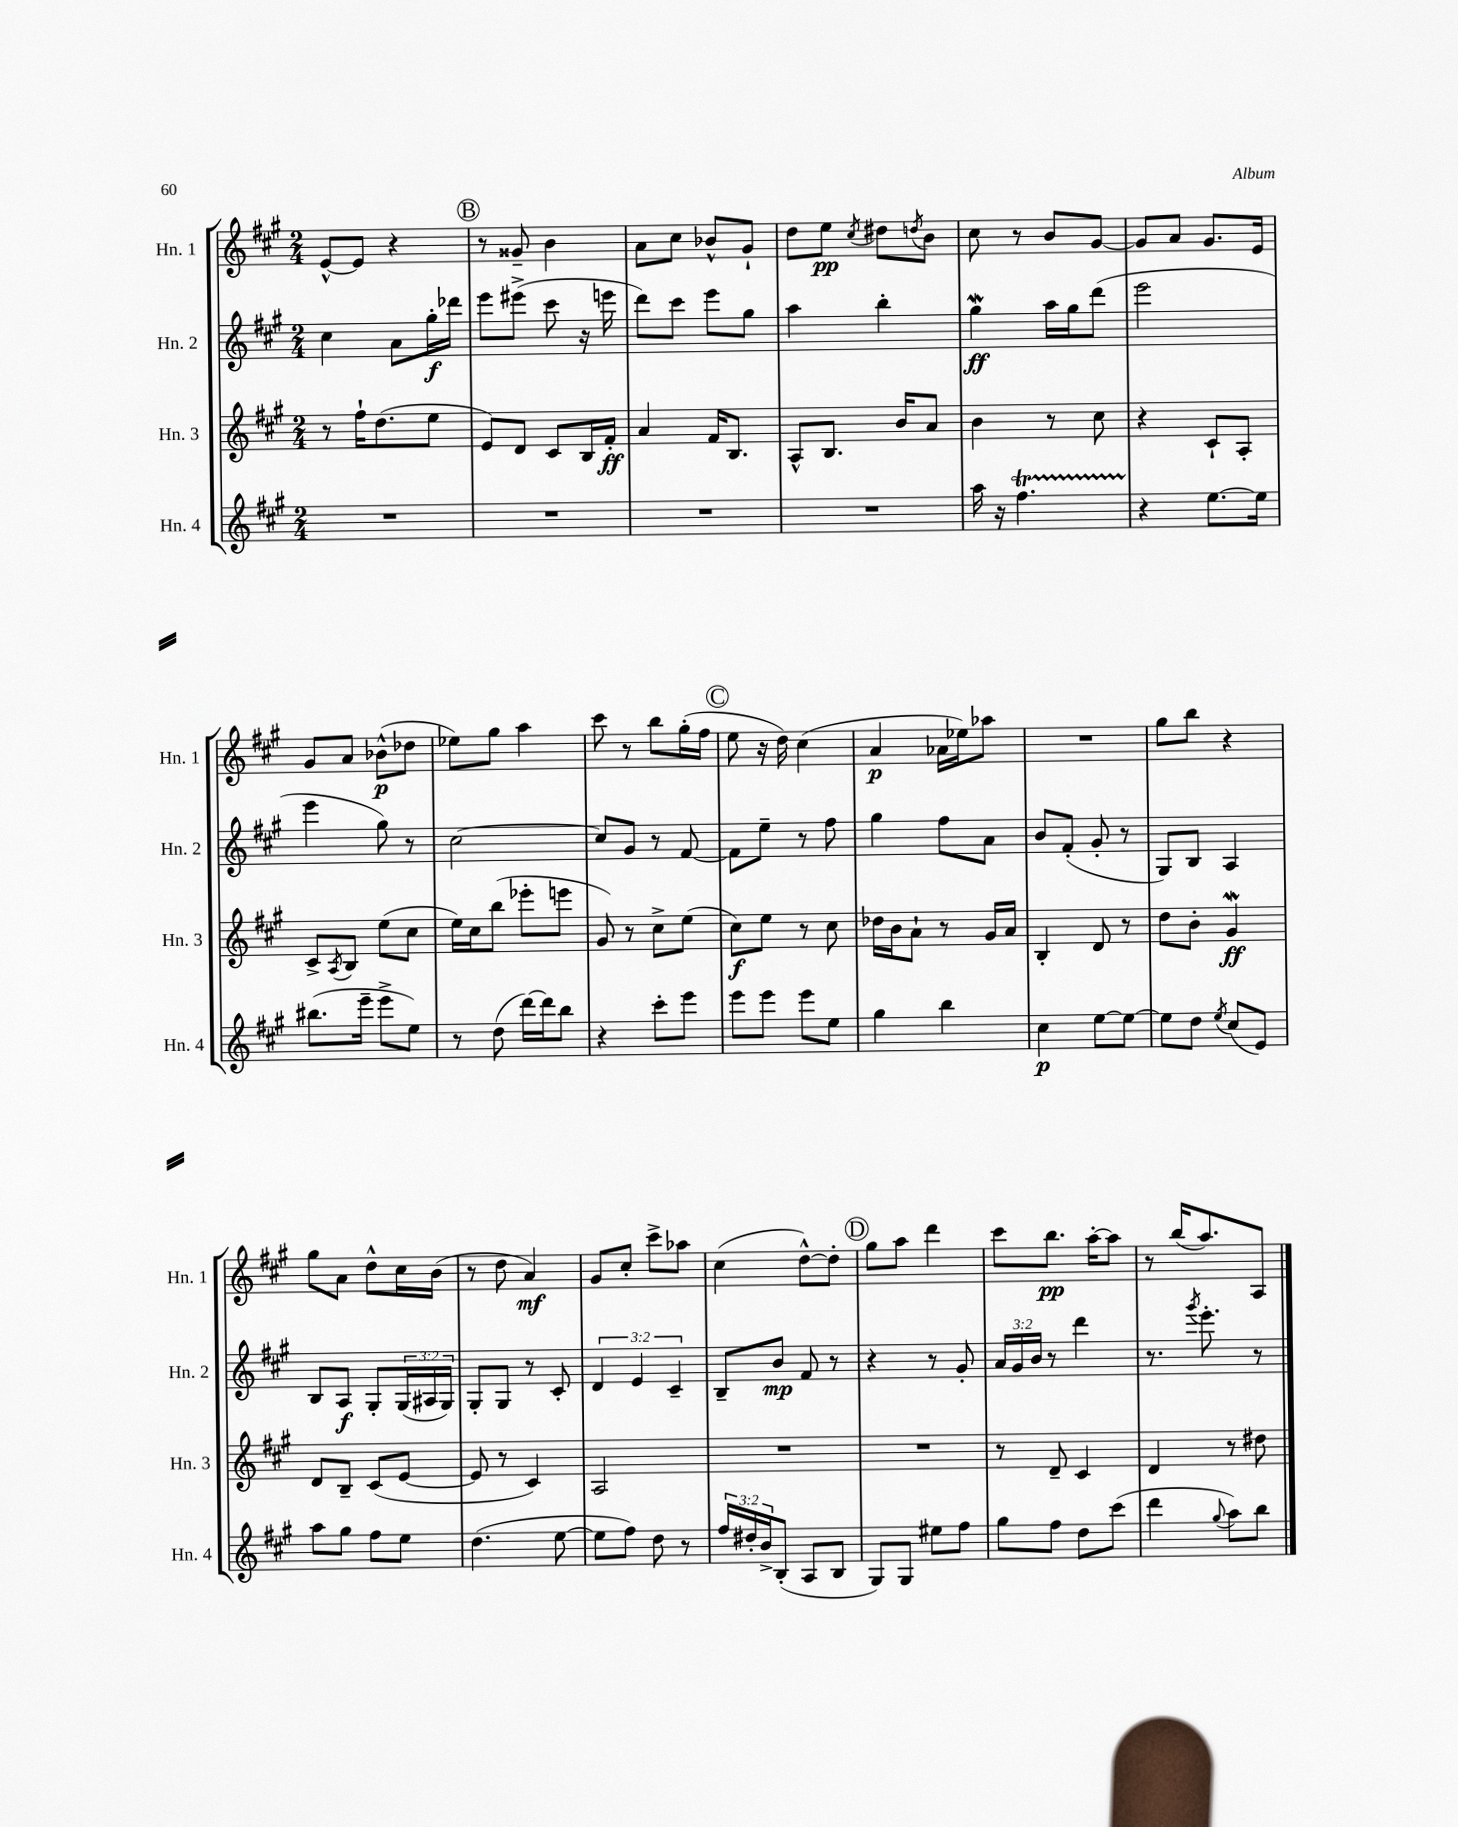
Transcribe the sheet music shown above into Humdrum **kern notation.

**kern	**kern	**kern	**kern
*staff4	*staff3	*staff2	*staff1
*clefG2	*clefG2	*clefG2	*clefG2
*k[f#c#g#]	*k[f#c#g#]	*k[f#c#g#]	*k[f#c#g#]
*M2/4	*M2/4	*M2/4	*M2/4
2r	8r	4cc#\	[8e^^/L
.	16ff#`\LK	.	8e/]J
.	(8.dd\	.	.
.	.	8a\L	4r
.	8ee\J	16gg#'\L	.
.	.	16ddd-\JJ	.
=	=	=	=
2r	8e/L)	8eee\L	8r
.	8d/J	(8eee#^\J	8g##~/
.	8c#/L	8ccc#\	4b\
.	16B/L	16r	.
.	16f#'/JJ	16eee\	.
=	=	=	=
2r	4a/	8ddd\L)	8a\L
.	.	8ccc#\J	8cc#\J
.	16f#/LK	8eee\L	8b-^^/L
.	8.B/J	.	.
.	.	8gg#\J	8g#`/J
=	=	=	=
2r	8A^^/L	4aa\	8dd\L
.	8.B/J	.	8ee\J
.	.	.	8qcc#/
.	.	4bb'\	8dd#\L
.	16b/LK	.	.
.	.	.	8qdd/
.	8a/J	.	8b\J
=	=	=	=
16aa\	4b\	4gg#\	8cc#\
16r	.	.	.
4.ff#\	.	.	8r
.	8r	16aa\LL	8b/L
.	.	16gg#\J	.
.	8cc#\	(8ddd\J	[8g#/J
=	=	=	=
4r	4r	2eee\	8g#/]L
.	.	.	8a/J
[8.ee\L	8c#`/L	.	8.g#/L
.	8A'/J	.	.
16ee\]Jk	.	.	16e/Jk
=	=	=	=
(8.bb#\L	8c#^/L	4eee\	8g#/L
.	8qA/	.	.
.	8B/J	.	8a/J
16eee~\Jk	.	.	.
8eee^\L	(8ee\L	8gg#\)	(8b-^^\L
8ee\J)	8cc#\J	8r	8dd-\J
=	=	=	=
8r	16ee\LL)	[2cc#\	8ee-\L)
.	16cc#\J	.	.
(8dd\	(8bb\J	.	8gg#\J
[16ddd\LL)	8eee-'\L	.	4aa\
16ddd\]J	.	.	.
8bb\J	8eee\J	.	.
=	=	=	=
4r	8g#/)	8cc#/]L	8ccc#\
.	8r	8g#/J	8r
8ccc#'\L	8cc#^\L	8r	8bb\L
8eee\J	(8ee\J	[8f#/	(16gg#'\L
.	.	.	16ff#\JJ
=	=	=	=
8eee\L	8cc#\L)	8f#\]L	8ee\
8eee\J	8ee\J	8ee~\J	16r
.	.	.	16dd\)
8eee\L	8r	8r	(4cc#\
8ee\J	8cc#\	8ff#\	.
=	=	=	=
4gg#\	16dd-\LL	4gg#\	4a/
.	16b\J	.	.
.	8a`\J	.	.
4bb\	8r	8ff#\L	16a-\LL
.	.	.	16ee-\J)
.	16g#/LL	8a\J	8aa-\J
.	16a/JJ	.	.
=	=	=	=
4cc#\	4B'/	8b/L	2r
.	.	(8f#'/J	.
[8ee\L	8d/	8g#'/	.
8ee\_J	8r	8r	.
=	=	=	=
8ee\]L	8dd\L	8G#/L)	8gg#\L
8dd\J	8b'\J	8B/J	8bb\J
8qee/	.	.	.
(8cc#/L	4g#/	4A/	4r
8e/J)	.	.	.
=	=	=	=
8aa\L	8d/L	8B/L	8gg#\L
8gg#\J	8B~/J	8A/J	8a\J
8ff#\L	(8c#/L	8G#'/L	8dd^^\L
8ee\J	[8e/J	(24G#/L	16cc#\L
.	.	24A#/	.
.	.	.	(16b\JJ
.	.	24G#/JJ)	.
=	=	=	=
(4.dd\	8e/]	8G#'/L	8r
.	8r	8G#/J	8dd\
.	4c#/)	8r	4a/)
[8ee\	.	8c#'/	.
=	=	=	=
8ee\]L	2A/	6d/	8g#/L
8ff#\J)	.	.	8cc#'/J
.	.	6e/	.
8dd\	.	.	8ccc#^\L
.	.	6c#~/	.
8r	.	.	8aa-\J
=	=	=	=
24ff#/LL	2r	8B~/L	(4cc#\
24dd#'/	.	.	.
24b^/J	.	.	.
(8B'/J	.	8b/J	.
8A/L	.	8f#/	[8dd^^\L)
8B/J	.	8r	8dd'\]J
=	=	=	=
8G#/L)	2r	4r	8gg#\L
8G#/J	.	.	8aa\J
8ee#\L	.	8r	4ddd\
8ff#\J	.	8g#'/	.
=	=	=	=
8gg#\L	8r	24a/LL	8ccc#\L
.	.	24g#/	.
.	.	24b/JJ	.
8ff#\J	8d~/	8r	8.bb\J
8dd\L	4c#/	4ddd\	.
.	.	.	[16aa'\LK
(8ccc#\J	.	.	8aa\]J
=	=	=	=
4ddd\	4d/	8.r	8r
.	.	.	(16bb/LK
.	.	8qggg#/	.
.	.	8.eee'\	8.aa/)
8qqgg#/	.	.	.
8aa\L)	8r	.	.
8bb\J	8dd#\	8r	8A/J
==	==	==	==
*-	*-	*-	*-
